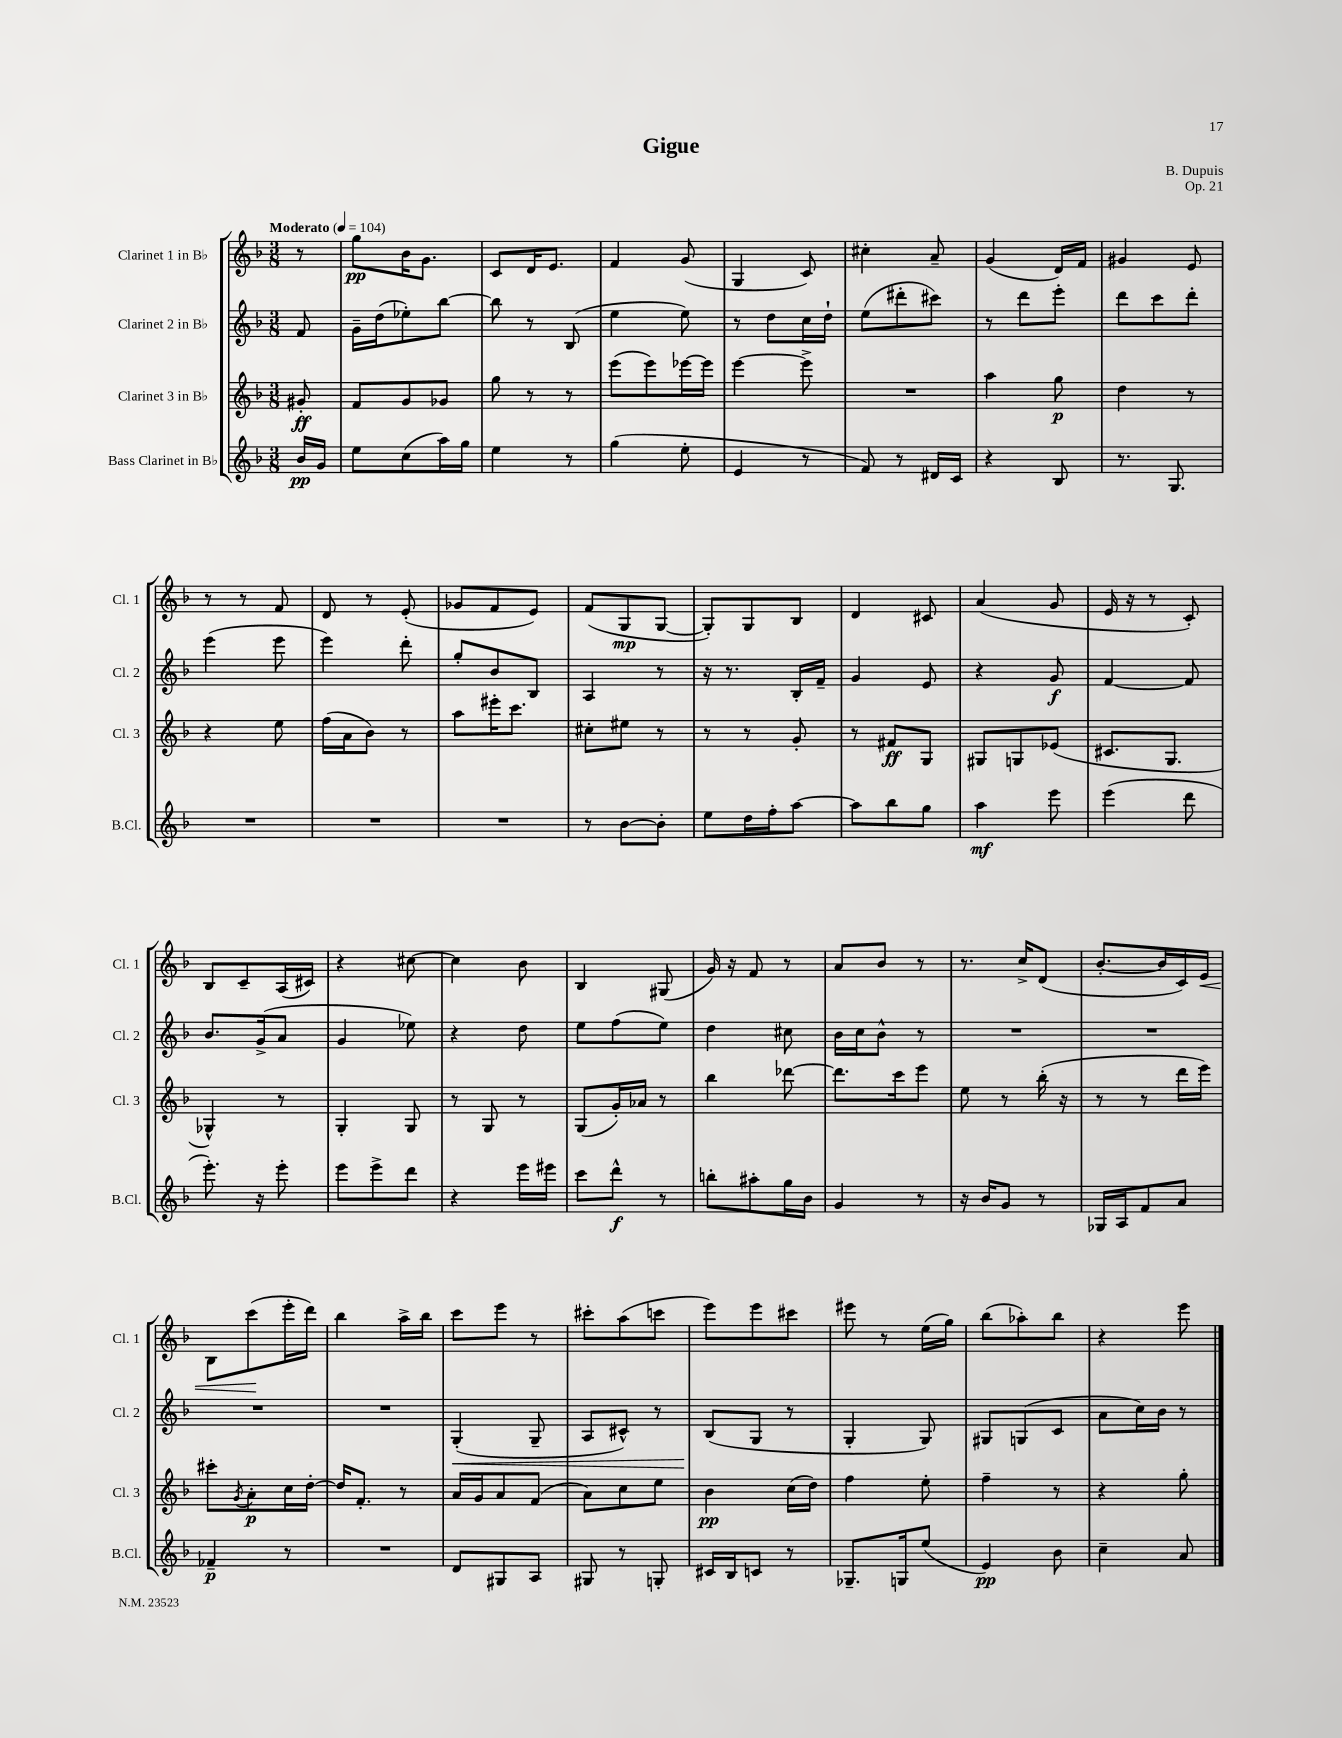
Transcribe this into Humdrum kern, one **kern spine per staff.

**kern	**dynam	**kern	**dynam	**kern	**dynam	**kern	**dynam
*part4	*part4	*part3	*part3	*part2	*part2	*part1	*part1
*staff4	*staff4	*staff3	*staff3	*staff2	*staff2	*staff1	*staff1
*I"Bass Clarinet in B♭	*	*I"Clarinet 3 in B♭	*	*I"Clarinet 2 in B♭	*	*I"Clarinet 1 in B♭	*
*I'B.Cl.	*	*I'Cl. 3	*	*I'Cl. 2	*	*I'Cl. 1	*
*clefG2	*	*clefG2	*	*clefG2	*	*clefG2	*
*k[b-]	*	*k[b-]	*	*k[b-]	*	*k[b-]	*
*M3/8	*	*M3/8	*	*M3/8	*	*M3/8	*
*MM104	*	*MM104	*	*MM104	*	*MM104	*
=	=	=	=	=	=	=	=
!	!	!	!	!	!	!LO:TX:a:B:t=Moderato	!
16b-/LL	pp	8g#X'/	ff	8f/	.	8r	.
16g/JJ	.	.	.	.	.	.	.
=1	=1	=1	=1	=1	=1	=1	=1
8ee\L	.	8f/L	.	16g~\LL	.	8gg\L	pp
.	.	.	.	(16dd\J	.	.	.
(8cc\	.	8g/	.	8ee-X'\)	.	16b-\K	.
.	.	.	.	.	.	8.g\J	.
16aa\L)	.	8g-X/J	.	[8bb-\J	.	.	.
16gg\JJ	.	.	.	.	.	.	.
=2	=2	=2	=2	=2	=2	=2	=2
4ee\	.	8gg\	.	8bb-\]	.	8c/L	.
.	.	8r	.	8r	.	16d/K	.
.	.	.	.	.	.	8.e/J	.
8r	.	8r	.	(8B-/	.	.	.
=3	=3	=3	=3	=3	=3	=3	=3
(4gg\	.	(8eee\L	.	4ee\	.	4f/	.
.	.	8eee\)	.	.	.	.	.
8ee'\	.	[16eee-X\L	.	8ee\)	.	(8g/	.
.	.	16eee-\JJ]	.	.	.	.	.
=4	=4	=4	=4	=4	=4	=4	=4
4e/	.	[4eee\	.	8r	.	4G/	.
.	.	.	.	8dd\L	.	.	.
8r	.	8eee^\]	.	16cc\L	.	8c/)	.
.	.	.	.	16dd`\JJ	.	.	.
=5	=5	=5	=5	=5	=5	=5	=5
8f/)	.	4.r	.	(8ee\L	.	4cc#X'\	.
8r	.	.	.	8ddd#X'\	.	.	.
16d#X/LL	.	.	.	8ccc#X\J)	.	8a~/	.
16c/JJ	.	.	.	.	.	.	.
=6	=6	=6	=6	=6	=6	=6	=6
4r	.	4aa\	.	8r	.	(4g/	.
.	.	.	.	8ddd\L	.	.	.
8B-/	.	8gg\	p	8eee'\J	.	16d/LL)	.
.	.	.	.	.	.	16f/JJ	.
=7	=7	=7	=7	=7	=7	=7	=7
8.r	.	4dd\	.	8ddd\L	.	4g#X/	.
.	.	.	.	8ccc\	.	.	.
8.G/	.	.	.	.	.	.	.
.	.	8r	.	8ddd'\J	.	8e/	.
!!LO:LB:g=z
=8	=8	=8	=8	=8	=8	=8	=8
4.r	.	4r	.	(4eee\	.	8r	.
.	.	.	.	.	.	8r	.
.	.	8ee\	.	8eee\	.	8f/	.
=9	=9	=9	=9	=9	=9	=9	=9
4.r	.	(16ff\LL	.	4eee\)	.	8d/	.
.	.	16a\J	.	.	.	.	.
.	.	8b-\J)	.	.	.	8r	.
.	.	8r	.	8ddd'\	.	(8e'/	.
=10	=10	=10	=10	=10	=10	=10	=10
4.r	.	8aa\L	.	8gg'/L	.	8g-X/L	.
.	.	16eee#X'\K	.	8b-/	.	8f/	.
.	.	8.ccc\J	.	.	.	.	.
.	.	.	.	8B-/J	.	8e/J)	.
=11	=11	=11	=11	=11	=11	=11	=11
8r	.	8cc#X'\L	.	4A/	.	(8f/L	.
[8b-\L	.	8ee#X\J	.	.	.	8G/	mp
8b-'\J]	.	8r	.	8r	.	[8G/J	.
=12	=12	=12	=12	=12	=12	=12	=12
8ee\L	.	8r	.	16r	.	8G'/L])	.
.	.	.	.	8.r	.	.	.
16dd\L	.	8r	.	.	.	8G/	.
16ff'\J	.	.	.	.	.	.	.
[8aa\J	.	8g'/	.	16B-'/LL	.	8B-/J	.
.	.	.	.	16f~/JJ	.	.	.
=13	=13	=13	=13	=13	=13	=13	=13
8aa\L]	.	8r	.	4g/	.	4d/	.
8bb-\	.	8f#X/L	ff	.	.	.	.
8gg\J	.	8G/J	.	8e/	.	8c#X/	.
=14	=14	=14	=14	=14	=14	=14	=14
4aa\	mf	8G#X/L	.	4r	.	(4a/	.
.	.	8Gn/	.	.	.	.	.
8eee\	.	(8e-X/J	.	8g/	f	8g/	.
=15	=15	=15	=15	=15	=15	=15	=15
(4eee\	.	8.c#X/L	.	[4f/	.	16e/	.
.	.	.	.	.	.	16r	.
.	.	.	.	.	.	8r	.
.	.	8.G/J	.	.	.	.	.
8ddd\	.	.	.	8f/]	.	8c'/)	.
!!LO:LB:g=z
=16	=16	=16	=16	=16	=16	=16	=16
8.eee'\)	.	4G-X^^/)	.	8.b-/L	.	8B-/L	.
.	.	.	.	.	.	8c~/	.
16r	.	.	.	(16g^/k	.	.	.
8eee'\	.	8r	.	8a/J	.	(16A/L	.
.	.	.	.	.	.	16c#X/JJ)	.
=17	=17	=17	=17	=17	=17	=17	=17
8eee\L	.	4G'/	.	4g/	.	4r	.
8eee^\	.	.	.	.	.	.	.
8ddd\J	.	8G/	.	8ee-X\)	.	[8cc#X\	.
=18	=18	=18	=18	=18	=18	=18	=18
4r	.	8r	.	4r	.	4cc#\]	.
.	.	8G/	.	.	.	.	.
16eee\LL	.	8r	.	8dd\	.	8b-\	.
16eee#X\JJ	.	.	.	.	.	.	.
=19	=19	=19	=19	=19	=19	=19	=19
8ccc\L	.	(8G/L	.	8ee\L	.	4B-/	.
8ddd^^\J	f	16g'/L)	.	(8ff\	.	.	.
.	.	16a-X/JJ	.	.	.	.	.
8r	.	8r	.	8ee\J)	.	(8G#X/	.
=20	=20	=20	=20	=20	=20	=20	=20
8bbn'\L	.	4bb-\	.	4dd\	.	16g/)	.
.	.	.	.	.	.	16r	.
8aa#X'\	.	.	.	.	.	8f/	.
16gg\L	.	[8ddd-X\	.	8cc#X\	.	8r	.
16b-\JJ	.	.	.	.	.	.	.
=21	=21	=21	=21	=21	=21	=21	=21
4g/	.	8.ddd-\L]	.	16b-\LL	.	8a/L	.
.	.	.	.	16cc\J	.	.	.
.	.	.	.	8b-^^\J	.	8b-/J	.
.	.	16ccc\k	.	.	.	.	.
8r	.	8eee\J	.	8r	.	8r	.
=22	=22	=22	=22	=22	=22	=22	=22
16r	.	8ee\	.	4.r	.	8.r	.
16b-/KL	.	.	.	.	.	.	.
8g/J	.	8r	.	.	.	.	.
.	.	.	.	.	.	16cc^/KL	.
8r	.	(16bb-'\	.	.	.	(8d/J	.
.	.	16r	.	.	.	.	.
=23	=23	=23	=23	=23	=23	=23	=23
16G-X/LL	.	8r	.	4.r	.	[8.b-'/L	.
16A/J	.	.	.	.	.	.	.
8f/	.	8r	.	.	.	.	.
.	.	.	.	.	.	16b-/L]	.
8a/J	.	16ddd\LL	.	.	.	16c/)	.
!	!	!	!	!	!	!	!LO:HP:b
.	.	16eee\JJ)	.	.	.	16e/JJ	<
!!LO:LB:g=z
=24	=24	=24	=24	=24	=24	=24	=24
4f-X~/	p	8ccc#X'\L	.	4.r	.	8B-\L	.
.	.	8qg/	.	.	.	.	.
.	.	8a'\	p	.	.	(8ccc\	.
8r	.	16cc\L	.	.	.	16eee'\L	[
.	.	[16dd'\JJ	.	.	.	16ddd\JJ)	.
=25	=25	=25	=25	=25	=25	=25	=25
4.r	.	16dd/KL]	.	4.r	.	4bb-\	.
.	.	8.f'/J	.	.	.	.	.
.	.	8r	.	.	.	16aa^\LL	.
.	.	.	.	.	.	16bb-\JJ	.
=26	=26	=26	=26	=26	=26	=26	=26
!	!	!	!	!	!LO:HP:b	!	!
8d/L	.	16a/LL	.	(4G'/	<	8ccc\L	.
.	.	16g/J	.	.	.	.	.
8G#X/	.	8a/	.	.	.	8eee\J	.
8A/J	.	(8f/J	.	8G~/	.	8r	.
=27	=27	=27	=27	=27	=27	=27	=27
8G#X/	.	8a\L)	.	8A/L	.	8ccc#X'\L	.
8r	.	8cc\	.	8c#X^^/J)	.	(8aa\	.
8Gn'/	.	8ee\J	.	8r	.	8cccn\J	.
=28	=28	=28	=28	=28	=28	=28	=28
16c#X/LL	.	4b-\	pp	(8B-/L	.	8eee\L)	.
16B-/J	.	.	.	.	.	.	.
8cn/J	.	.	.	8G/J	[	8eee\	.
8r	.	(16cc\LL	.	8r	.	8ccc#X\J	.
.	.	16dd\JJ)	.	.	.	.	.
=29	=29	=29	=29	=29	=29	=29	=29
8.G-X~/L	.	4ff\	.	4G'/	.	8eee#X\	.
.	.	.	.	.	.	8r	.
16Gn/k	.	.	.	.	.	.	.
(8ee/J	.	8ee'\	.	8G/)	.	(16ee\LL	.
.	.	.	.	.	.	16gg\JJ)	.
=30	=30	=30	=30	=30	=30	=30	=30
4e/)	pp	4ff~\	.	8G#X/L	.	(8bb-\L	.
.	.	.	.	(8Gn/	.	8aa-X'\)	.
8b-\	.	8r	.	8c/J	.	8bb-\J	.
=31	=31	=31	=31	=31	=31	=31	=31
4cc~\	.	4r	.	8a\L	.	4r	.
.	.	.	.	16cc\L)	.	.	.
.	.	.	.	16b-\JJ	.	.	.
8a/	.	8gg'\	.	8r	.	8eee\	.
==	==	==	==	==	==	==	==
*-	*-	*-	*-	*-	*-	*-	*-
